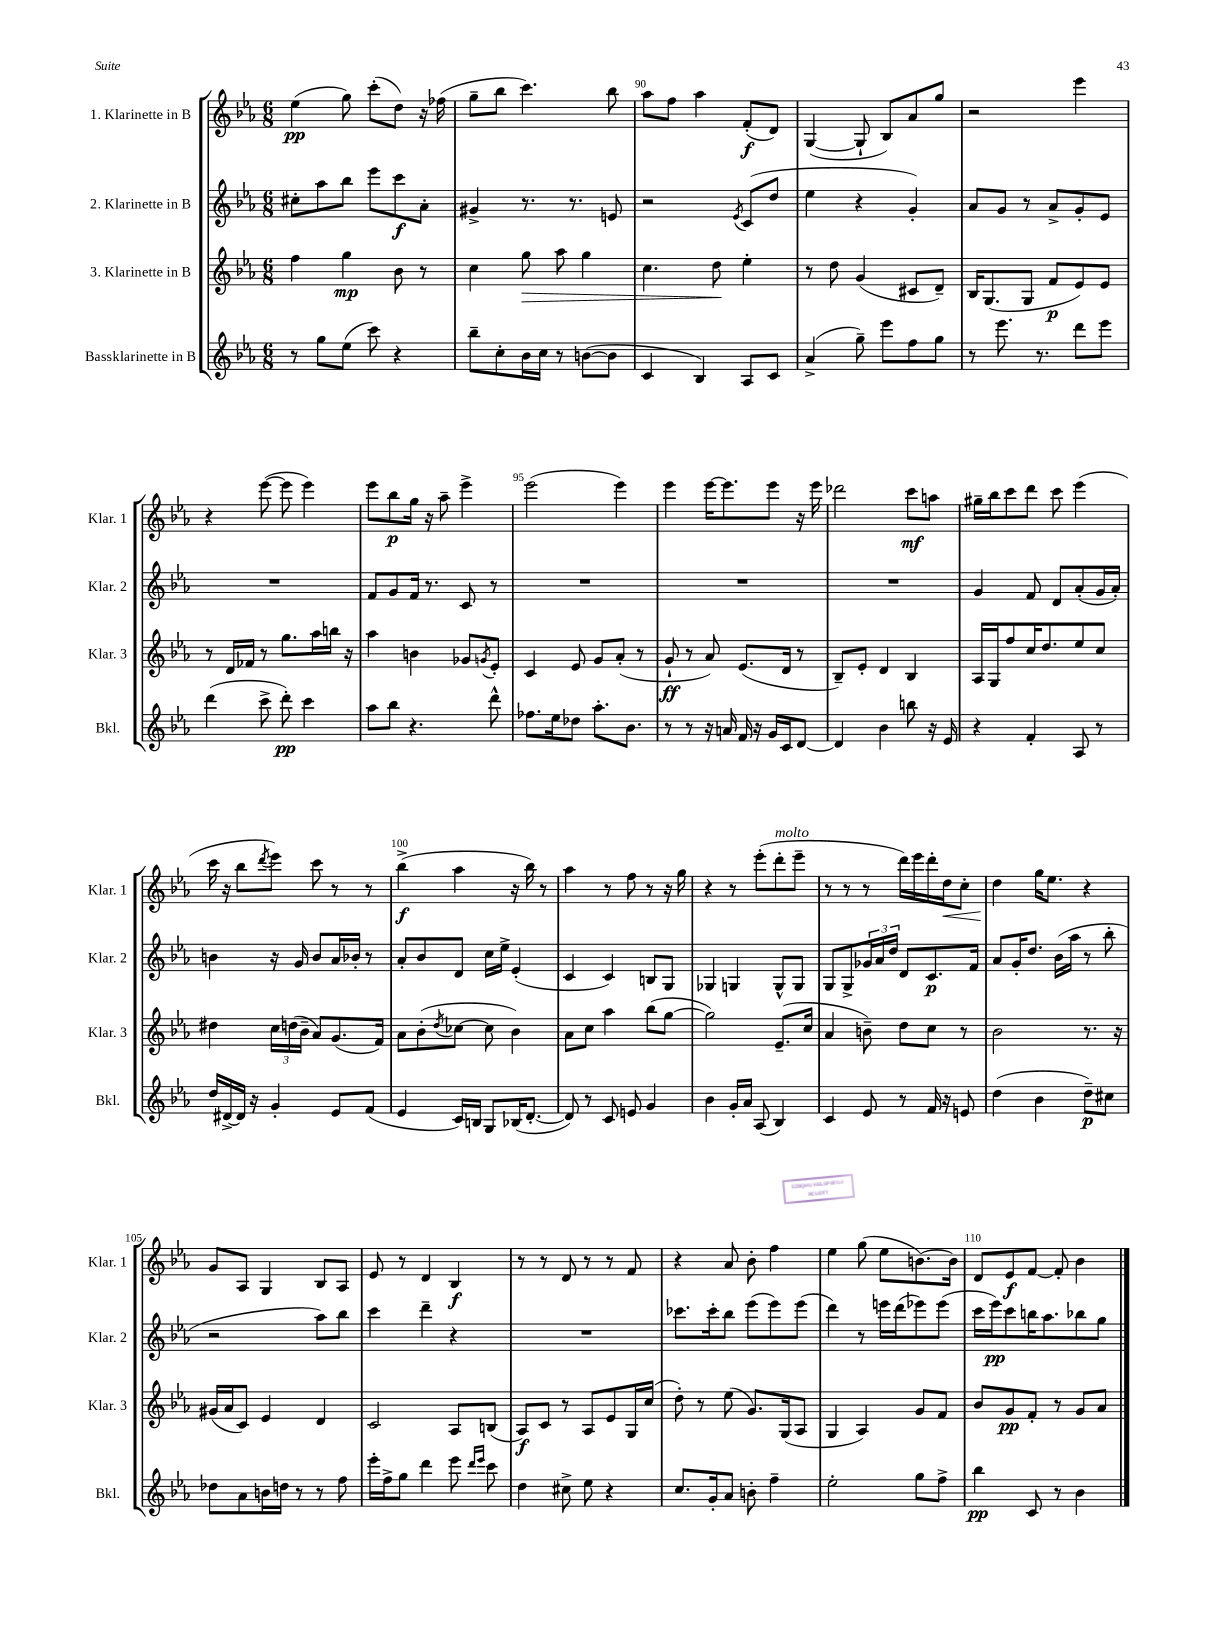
<<
\new StaffGroup <<
\new Staff = "s0" \with { instrumentName = "1. Klarinette in B" shortInstrumentName = "Klar. 1" } {
    \clef treble \key ees \major \numericTimeSignature \time 6/8
    ees''4\pp( g''8) c'''8-.( d''8) r16 fes''16( |
    g''8-- bes''8 c'''4.) bes''8 |
    aes''8 f''8 aes''4 f'8-.\f( d'8) |
    g4~( g8-! bes8) aes'8 g''8 |
    r2 ees'''4 |
    r4 ees'''8~( ees'''8 ees'''4) |
    ees'''8 bes''8\p g''16 r16 aes''8-- ees'''4-> |
    ees'''2( ees'''4) |
    ees'''4 ees'''16~ ees'''8. ees'''8 r16 ees'''16 |
    des'''2 c'''8\mf a''8 |
    gis''16-- bes''16 c'''8 d'''8 c'''8 ees'''4( |
    c'''16 r16 bes''8 \acciaccatura { d'''8 } ees'''8) c'''8 r8 r8 |
    bes''4->\f( aes''4 r16 bes''16) r8 |
    aes''4 r8 f''8 r8 r16 g''16 |
    r4 r8 ees'''8-.( d'''8-.^\markup { \italic "molto" } ees'''8-- |
    r8 r8 r8 d'''16) ees'''16 d'''16-. d''16\< c''8-. |
    d''4\! g''16 ees''8. r4 |
    g'8 aes8 g4 bes8 aes8 |
    ees'8 r8 d'4 bes4\f |
    r8 r8 d'8 r8 r8 f'8 |
    r4 aes'8 bes'8-. f''4 |
    ees''4 g''8( ees''8 b'8.~) b'16 |
    d'8 ees'8\f f'8~ f'8-. bes'4 \bar "|." |
}
\new Staff = "s1" \with { instrumentName = "2. Klarinette in B" shortInstrumentName = "Klar. 2" } {
    \clef treble \key ees \major \numericTimeSignature \time 6/8
    cis''8-. aes''8 bes''8 ees'''8 c'''8\f aes'8-. |
    gis'4-> r8. r8. e'8 |
    r2 \acciaccatura { ees'8 } c'8( d''8 |
    ees''4 r4 g'4-.) |
    aes'8 g'8 r8 aes'8-> g'8-. ees'8 |
    R2. |
    f'8 g'8 f'16 r8. c'8 r8 |
    R2. |
    R2. |
    R2. |
    g'4 f'8 d'8 aes'8-.( g'16 aes'16-.) |
    b'4 r16 g'16 b'8 aes'16 bes'16-. r8 |
    aes'8-. bes'8 d'8 c''16 ees''16-> ees'4-.( |
    c'4 c'4) b8 g8 |
    ges4 g4 g8-^ g8 |
    g8 g8-> \tuplet 3/2 { ges'16 aes'16 d''16 } d'8 c'8.\p f'16 |
    aes'8 g'16-. d''8. bes'16( aes''16 r8 bes''8-. |
    r2 aes''8) bes''8 |
    c'''4 d'''4-- r4 |
    R2. |
    ces'''8. ces'''16-. bes''8 ees'''8( ees'''8) ees'''8( |
    d'''4) r8 e'''16 d'''16( ees'''8) ees'''8( |
    c'''16 ees'''16\pp) c'''8 b''16 aes''8. bes''8 g''8 \bar "|." |
}
\new Staff = "s2" \with { instrumentName = "3. Klarinette in B" shortInstrumentName = "Klar. 3" } {
    \clef treble \key ees \major \numericTimeSignature \time 6/8
    f''4 g''4\mp bes'8 r8 |
    c''4 g''8\> aes''8 g''4 |
    c''4. d''8\! ees''4-. |
    r8 d''8 g'4( cis'8 d'8--) |
    bes16 g8.( g8 f'8\p ees'8) ees'8 |
    r8 d'16 fes'16 r8 g''8. aes''16 b''16 r16 |
    aes''4 b'4 ges'8 \acciaccatura { g'8 } ees'8-. |
    c'4 ees'8 g'8 aes'8-.( r8 |
    g'8-!\ff r8 aes'8) ees'8.( d'16 r8 |
    bes8--) ees'8-. d'4 bes4 |
    aes16 g16 f''8 c''16 d''8. ees''8 c''8 |
    dis''4 \tuplet 3/2 { c''16 d''16( bes'16-- } aes'8) g'8.( f'16) |
    aes'8 bes'8-.( \acciaccatura { d''8 } ces''8~ ces''8 bes'4) |
    aes'8 c''8 aes''4 bes''8( g''8~ |
    g''2) ees'8.--( c''16 |
    aes'4 b'8--) d''8 c''8 r8 |
    bes'2 r8. r16 |
    gis'16( aes'16 c'8) ees'4 d'4 |
    c'2 aes8 b8( |
    aes8\f) c'8 r8 aes8 ees'8 g16 c''16( |
    d''8-.) r8 ees''8( g'8.) g16( aes8 |
    g4 aes4) g'8 f'8 |
    bes'8 g'8\pp f'8-. r8 g'8 aes'8 \bar "|." |
}
\new Staff = "s3" \with { instrumentName = "Bassklarinette in B" shortInstrumentName = "Bkl." } {
    \clef treble \key ees \major \numericTimeSignature \time 6/8
    r8 g''8 ees''8( c'''8) r4 |
    bes''8-- c''8-. bes'16 c''16 r8 b'8~( b'8 |
    c'4 bes4) aes8 c'8 |
    aes'4->( g''8--) ees'''8 f''8 g''8 |
    r8 ees'''8. r8. d'''8 ees'''8 |
    d'''4( c'''8-> d'''8-.\pp) c'''4 |
    aes''8 bes''8 r4. d'''8-^ |
    fes''8. ees''16 des''8 aes''8.-. bes'8. |
    r8 r8 r16 a'16 f'16 r16 g'16 c'16 d'8~ |
    d'4 bes'4 b''8 r16 ees'16 |
    r4 f'4-. aes8 r8 |
    d''16 dis'16~-> dis'16 r16 g'4-. ees'8 f'8( |
    ees'4 c'16) b16 g8 bes16( d'8.~-. |
    d'8) r8 c'8 e'8 g'4 |
    bes'4 g'16-. aes'16 aes8( bes4) |
    c'4 ees'8 r8 f'16 r16 e'8 |
    d''4( bes'4 d''8--\p) cis''8 |
    des''8 aes'8 b'16 d''16 r8 r8 f''8 |
    ees'''16-. f''16-> g''8 d'''4 ees'''8 \grace { d'''16 ees'''16 } c'''8 |
    d''4 cis''8-> ees''8 r4 |
    c''8. g'16-. aes'8 b'8-. f''4-- |
    ees''2-. g''8 f''8-> |
    bes''4\pp c'8 r8 bes'4 \bar "|." |
}
>>
>>
\layout { \context { \Score currentBarNumber = #88 \override BarNumber.break-visibility = ##(#f #t #t) barNumberVisibility = #(every-nth-bar-number-visible 5) } }
